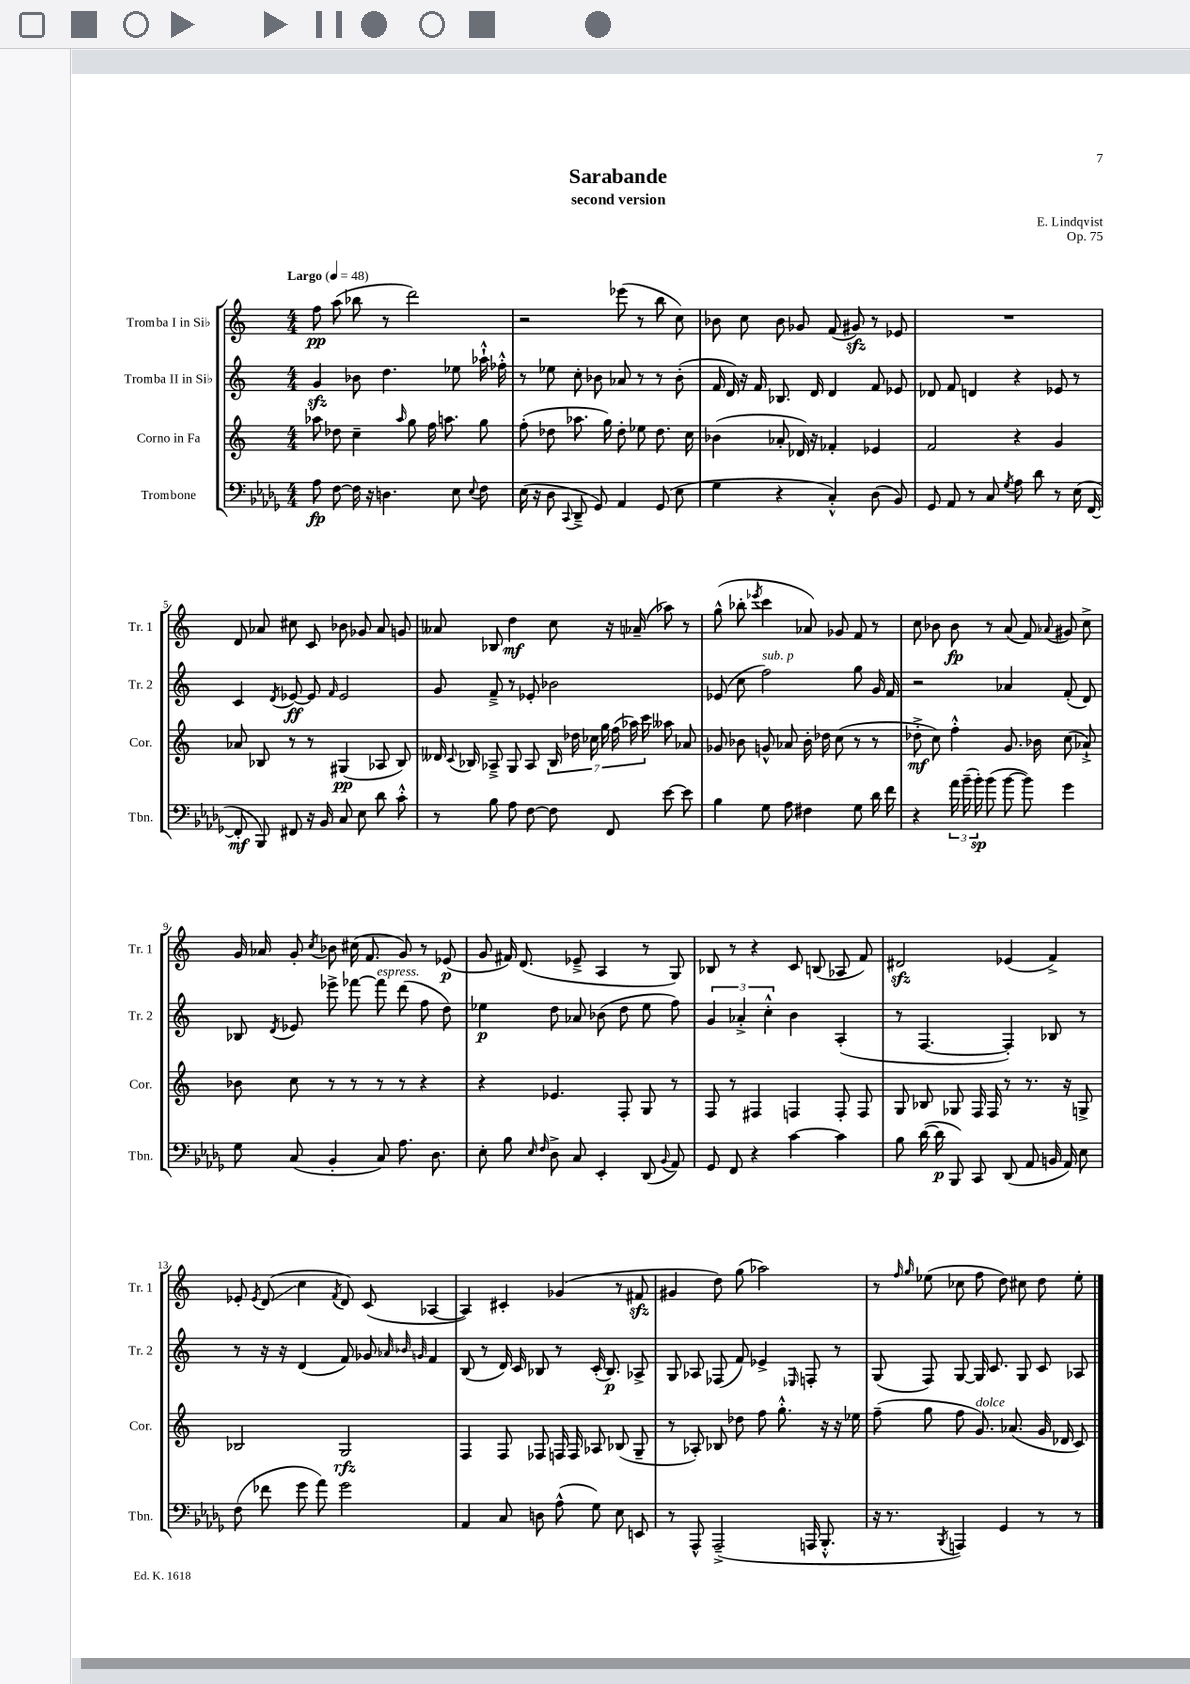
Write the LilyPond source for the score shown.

\header { title = "Sarabande" composer = "E. Lindqvist" subtitle = "second version" opus = "Op. 75" }
<<
\new StaffGroup <<
\new Staff = "s0" \with { instrumentName = "Tromba I in Sib" shortInstrumentName = "Tr. 1" } {
    \clef treble \key c \major \numericTimeSignature \time 4/4 \tempo "Largo" 4 = 48
    \autoBeamOff f''8\pp a''8( bes''8 r8 d'''2) |
    r2 ees'''8( r8 b''8 c''8) |
    bes'8 c''8 bes'8 ges'8 f'8( gis'8\sfz) r8 ees'8 |
    R1 |
    d'8 aes'8 cis''8 c'8 bes'8 ges'8 aes'8 g'8 |
    aeses'8 bes8 d''4\mf c''8 r16 aes'16--( aes''8) r8 |
    g''8-^( bes''8-. \acciaccatura { ees'''8 } c'''4 aes'8) ges'8 f'8 r8 |
    c''8 bes'8 bes'8\fp r8 a'8( f'8) \appoggiatura { aes'8 } gis'8 c''8-> |
    g'16 aes'16 g'8-. \acciaccatura { c''8 } bes'8 cis''16( f'8. g'8) r8 ees'8\p( |
    g'8 fis'16) d'8.( ees'8---> a4 r8 g8) |
    bes8 r8 r4 c'8 b8( aes8 f'8) |
    dis'2\sfz ees'4( f'4->) |
    ees'8-. \acciaccatura { ees'8 } d'8\glissando( c''4 \acciaccatura { f'8 } d'8) c'8( aes4~ |
    aes4) cis'4-. ges'4( r8 fis'8\sfz |
    gis'4 d''8) g''8( aes''2) |
    r8 \grace { f''16 g''16 } ees''8( ces''8 f''8 d''8) cis''8 d''8 ees''8-. \bar "|." |
}
\new Staff = "s1" \with { instrumentName = "Tromba II in Sib" shortInstrumentName = "Tr. 2" } {
    \clef treble \key c \major \numericTimeSignature \time 4/4
    \autoBeamOff g'4\sfz bes'8 d''4. ees''8 aes''16-!-^ fes''16-.-^ |
    r8 ees''8 c''8-. bes'8 aes'8 r8 r8 bes'8-.( |
    f'16 d'16) r16 f'16 bes8. d'16 d'4 f'8 ees'8 |
    des'8 f'8 d'4 r4 ees'8 r8 |
    c'4 \acciaccatura { d'8 } ees'8~\ff ees'8 \grace { f'16 } ees'2 |
    g'8 f'8---> r8 ees'8-. bes'2 |
    ees'8( c''8 f''2^\markup { \italic "sub. p" }) g''8 g'16 f'16 |
    r2 aes'4 f'8-.( d'8) |
    bes8 \acciaccatura { d'8 } ees'8 ees'''8-> fes'''8~ fes'''8^\markup { \italic "espress." } d'''8( f''8 d''8) |
    ees''4\p d''8 aes'8 bes'8( d''8 ees''8 f''8) |
    \tuplet 3/2 { g'4 aes'4-.-> c''4-.-^ } b'4 a4-.( |
    r8 f4.~ f4-.) bes8 r8 |
    r8 r16 r16 d'4( f'8) ges'8 \grace { aes'32 bes'32 g'32 } f'4 |
    b8( r8 d'16) c'16 bes8 r8 c'16-.( bes8.\p) aes8-> |
    g8 aes8 fes8( f'8) ees'4-> \grace { ees16 } f8-. r8 |
    g8( f8) g8~ g16 c'8. g8 c'8 aes8 \bar "|." |
}
\new Staff = "s2" \with { instrumentName = "Corno in Fa" shortInstrumentName = "Cor." } {
    \clef treble \key c \major \numericTimeSignature \time 4/4
    \autoBeamOff aes''8 des''8 c''4-- \grace { aes''16 } g''8 f''16 a''8. g''8 |
    f''8-.( des''8 aes''8. g''16) des''8-. ees''8 des''8. c''16 |
    bes'4( aes'8-. des'16) r16 fes'4-. ees'4 |
    f'2 r4 g'4 |
    aes'8 bes8 r8 r8 gis4\pp( aes8 bes8) |
    deses'16 \appoggiatura { c'8 } bes16 aes8---> g8 aes8 \tuplet 7/4 { bes16 des''16 ces''16 g''16 f''16( aes''16) c'''16 } aeses''8 aes'8 |
    ges'8 bes'8 g'8-^ aes'8 bes'16-. des''16 c''8( r8 r8 |
    des''8-.->\mf c''8) f''4-.-^ g'8. bes'16 c''8( aes'8-!->) |
    bes'8 c''8 r8 r8 r8 r8 r4 |
    r4 ees'4. f8-. g8 r8 |
    f8 r8 fis4 f4 f8-. f8 |
    g8 bes8 ges8 f16 f16 r8 r8. r16 g8-> |
    bes2 g2\rfz |
    f4 f8 fes8 f16 f16 aes8 bes8( g8-- |
    r8 aes8-.) bes8 des''8 f''8 g''8.-.-^ r16 r16 ees''16 |
    f''8--( g''8 f''8 g'8.^\markup { \italic "dolce" }) aes'8.( g'16 des'16 c'8) \bar "|." |
}
\new Staff = "s3" \with { instrumentName = "Trombone" shortInstrumentName = "Tbn." } {
    \clef bass \key des \major \numericTimeSignature \time 4/4
    \autoBeamOff aes8\fp f8~ f16 r16 d4. ees8 \appoggiatura { ees8 } f8 |
    ees16( r16 des8 \appoggiatura { c,8 } des,8---> ges,8) aes,4 ges,8( ees8 |
    ges4 r4 c4-.-^) des8( bes,8) |
    ges,8 aes,8 r8 c8 \acciaccatura { ges8 } aes8 des'8 r8 ees16( f,16~ |
    f,8-.\mf bes,,8) fis,8 r16 bes,16 c8 ees8 des'8 c'8-.-^ |
    r8 bes8 aes8 f8~ f8 f,8 ees'8~ ees'8 |
    bes4 ges8 aes8 fis4 ges8 des'16 f'16 |
    r4 \tuplet 3/2 { aes'16 bes'16--( bes'16-.\sp) } bes'8( bes'8~ bes'8) ges'4 |
    ges8 c8( bes,4-. c8) aes8. des8. |
    ees8-. bes8 \grace { ees16 f16 } des8-> c8 ees,4-. des,8( \appoggiatura { bes,8 } aes,8) |
    ges,8 f,8 r4 c'4~ c'4 |
    bes8 des'16~( des'16\p bes,,8) c,8 des,8( aes,8 b,16 aes,16) ees8 |
    f8( fes'8 ges'8 aes'8) ges'2 |
    aes,4 c8 d8 aes8-^( ges8) ees8 e,8 |
    r8 aes,,8-^ aes,,2--->( a,,16 bes,,8.-.-^ |
    r16 r8. \acciaccatura { bes,,8 } a,,4) ges,4 r8 r8 \bar "|." |
}
>>
>>
